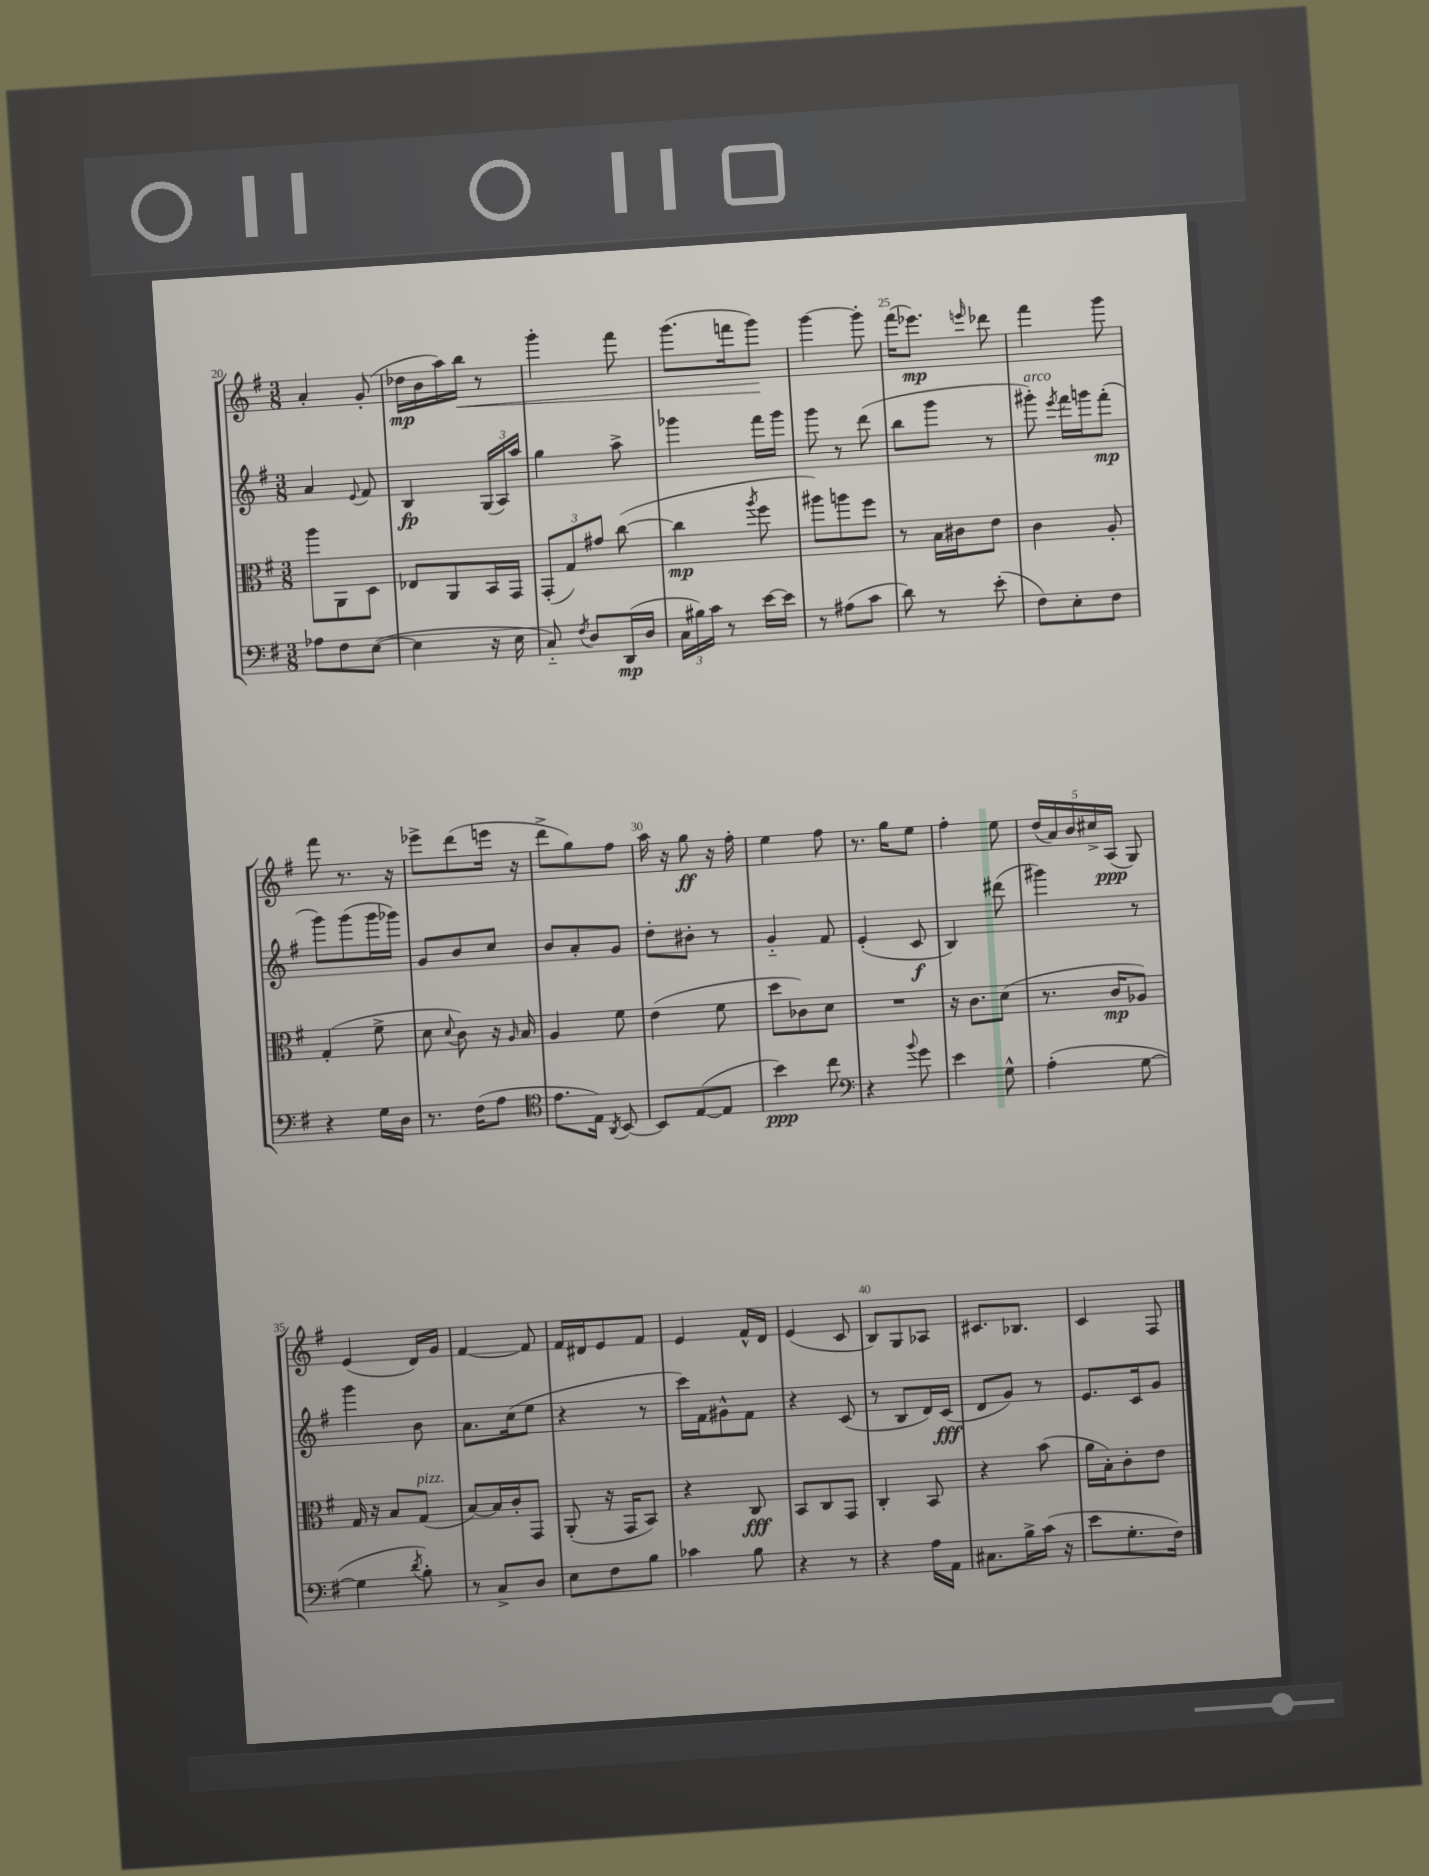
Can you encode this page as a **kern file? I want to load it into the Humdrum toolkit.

**kern	**dynam	**kern	**dynam	**kern	**dynam	**kern	**dynam
*part4	*part4	*part3	*part3	*part2	*part2	*part1	*part1
*staff4	*staff4	*staff3	*staff3	*staff2	*staff2	*staff1	*staff1
*clefF4	*	*clefC3	*	*clefG2	*	*clefG2	*
*k[f#]	*	*k[f#]	*	*k[f#]	*	*k[f#]	*
*M3/8	*	*M3/8	*	*M3/8	*	*M3/8	*
=20	=20	=20	=20	=20	=20	=20	=20
8A-X\L	.	8aa\L	.	4a/	.	4a'/	.
8F#\	.	8AA\	.	.	.	.	.
.	.	.	.	8qqe/	.	.	.
([8E\J	.	8D\J	.	8f#/	.	(8g'/	.
=21	=21	=21	=21	=21	=21	=21	=21
4E\]	.	8E-X/L	.	4B/	fp	16dd-X\LL	mp
.	.	.	.	.	.	16b\	.
.	.	8AA/	.	.	.	16aa\)	.
!	!	!	!	!	!	!	!LO:HP:b
.	.	.	.	.	.	16bb\JJ	<
16r	.	16BB/L	.	(24G/LL	.	8r	.
.	.	.	.	24A/)	.	.	.
16E\	.	16GG/JJ	.	.	.	.	.
.	.	.	.	24aa/JJ	.	.	.
=22	=22	=22	=22	=22	=22	=22	=22
8C/)	.	(12GG'/L	.	4gg\	.	4ggg'\	.
.	.	12G/)	.	.	.	.	.
8qF#/	.	.	.	.	.	.	.
8D/L	.	.	.	.	.	.	.
.	.	12g#X/J	.	.	.	.	.
(16DD/L	mp	([8cc\	.	8aa^\	.	8fff#\	.
16D/JJ	.	.	.	.	.	.	.
=23	=23	=23	=23	=23	=23	=23	=23
24C\LL	.	4cc\]	mp	4ggg-X\	.	(8.ggg\L	.
24B#X\)	.	.	.	.	.	.	.
24c\JJ	.	.	.	.	.	.	.
8r	.	.	.	.	.	.	.
.	.	.	.	.	.	16fffn\k	.
.	.	8qaa/	.	.	.	.	.
[16e\LL	.	8ff#\	.	16fff#\LL	.	8ggg\J)	.
16e\JJ]	.	.	.	16ggg-\JJ	.	.	.
.	.	.	.	.	.	.	[
=24	=24	=24	=24	=24	=24	=24	=24
8r	.	8aa#X\L)	.	8ggg\	.	[4ggg\	.
(8A#X\L	.	8aan\	.	8r	.	.	.
8c\J	.	8ff#\J	.	(8ddd\	.	8ggg'\]	.
=25	=25	=25	=25	=25	=25	=25	=25
8d\)	.	8r	.	8bb\L	.	(16fff#\KL	.
.	.	.	.	.	.	8.eee-X\J)	mp
8r	.	16B\LL	.	8ggg\J	.	.	.
.	.	16c#X\J	.	.	.	.	.
.	.	.	.	.	.	16qqeeen/	.
(8e'\	.	8e\J	.	8r	.	8ddd-X\	.
=26	=26	=26	=26	=26	=26	=26	=26
!	!	!	!	!LO:TX:a:i:t=arco	!	!	!
8F#\L)	.	4c\	.	8ggg#X'\)	.	4fff#\	.
.	.	.	.	8qeee/	.	.	.
8E'\	.	.	.	16fff#\LL	.	.	.
.	.	.	.	16gggn\J	.	.	.
8F#\J	.	8A'/	.	(8fff#'\J	mp	8ggg\	.
!!LO:LB:g=z
=27	=27	=27	=27	=27	=27	=27	=27
4r	.	(4G'/	.	8ggg\L)	.	8fff#\	.
.	.	.	.	(8ggg\	.	8.r	.
16G\LL	.	8f#^\	.	16ggg\L	.	.	.
16D\JJ	.	.	.	16ggg-X\JJ)	.	16r	.
=28	=28	=28	=28	=28	=28	=28	=28
8.r	.	8d\	.	8g/L	.	8eee-X^\L	.
.	.	8qqd/	.	.	.	.	.
.	.	8c\)	.	8b/	.	(8ddd\	.
(16F#\KL	.	.	.	.	.	.	.
8A\J	.	16r	.	8cc/J	.	16eeen\Jk	.
.	.	16qqA/	.	.	.	.	.
.	.	16B/	.	.	.	16r	.
=29	=29	=29	=29	=29	=29	=29	=29
*clefC4	*	*	*	*	*	*	*
8.e\L	.	4A/	.	8b/L	.	8ddd^\L	.
.	.	.	.	8a'/	.	8gg\)	.
16E\Jk)	.	.	.	.	.	.	.
8qAA/	.	.	.	.	.	.	.
[8BB/	.	8f#\	.	8g/J	.	8ff#\J	.
=30	=30	=30	=30	=30	=30	=30	=30
8BB/L]	.	(4e\	.	8dd'\L	.	16aa\	.
.	.	.	.	.	.	16r	.
([8E/	.	.	.	8b#X'\J	.	8gg\	ff
8E/J]	.	8f#\	.	8r	.	16r	.
.	.	.	.	.	.	16ff#'\	.
=31	=31	=31	=31	=31	=31	=31	=31
4b\)	ppp	8dd\L	.	4g/	.	4ee\	.
.	.	8c-X\)	.	.	.	.	.
8cc\	.	8d\J	.	8f#/	.	8ff#\	.
=32	=32	=32	=32	=32	=32	=32	=32
*clefF4	*	*	*	*	*	*	*
4r	.	4.r	.	(4e'/	.	8.r	.
.	.	.	.	.	.	16gg\KL	.
8qqb/	.	.	.	.	.	.	.
8g\	.	.	.	8c/	f	8ee\J	.
=33	=33	=33	=33	=33	=33	=33	=33
4e\	.	16r	.	4B/)	.	4ff#'\	.
.	.	8.c\L	.	.	.	.	.
8G^^\	.	(8d\J	.	(8ddd#X\	.	8ee\	.
=34	=34	=34	=34	=34	=34	=34	=34
(4A'\	.	8.r	.	4ggg#X\)	.	(20dd/LL	.
.	.	.	.	.	.	20a/)	.
.	.	.	.	.	.	20b/	.
.	.	.	.	.	.	20cc#X^/	.
.	.	16c/KL	mp	.	.	.	.
.	.	.	.	.	.	(20A/JJ	ppp
[8G\	.	8A-X/J)	.	8r	.	8G/)	.
!!LO:LB:g=z
=35	=35	=35	=35	=35	=35	=35	=35
4G\]	.	16G/	.	4ggg\	.	(4e/	.
.	.	16r	.	.	.	.	.
.	.	8B/L	.	.	.	.	.
8qd/	.	.	.	.	.	.	.
!	!	!LO:TX:a:i:t=pizz.	!	!	!	!	!
8B'\)	.	(8G/J	.	8b\	.	16d/LL)	.
.	.	.	.	.	.	16g/JJ	.
=36	=36	=36	=36	=36	=36	=36	=36
8r	.	[8B/L)	.	8.a\L	.	[4f#/	.
8C^/L	.	16B/L]	.	.	.	.	.
.	.	16c'/J	.	(16cc\k	.	.	.
8D/J	.	8GG/J	.	8ee\J	.	8f#/]	.
=37	=37	=37	=37	=37	=37	=37	=37
8E\L	.	(8AA'/	.	4r	.	16f#/LL	.
.	.	.	.	.	.	16d#X/J	.
8F#\	.	16r	.	.	.	8e/	.
.	.	16GG/KL	.	.	.	.	.
8B\J	.	8BB/J)	.	8r	.	8f#/J	.
=38	=38	=38	=38	=38	=38	=38	=38
4c-X\	.	4r	.	16ccc\LL)	.	4e/	.
.	.	.	.	16f#\J	.	.	.
.	.	.	.	8g#X^^\	.	.	.
8B\	.	8C/	fff	8f#\J	.	16f#^^/LL	.
.	.	.	.	.	.	16d/JJ	.
=39	=39	=39	=39	=39	=39	=39	=39
4r	.	8BB/L	.	4r	.	(4e/	.
.	.	8C/	.	.	.	.	.
8r	.	8GG/J	.	(8c/	.	8c/	.
=40	=40	=40	=40	=40	=40	=40	=40
4r	.	4C'/	.	8r	.	8B/L)	.
.	.	.	.	8B/L	.	8G/	.
16A\LL	.	8BB/	.	16d/L)	.	8A-X/J	.
16AA\JJ	.	.	.	(16c/JJ	fff	.	.
=41	=41	=41	=41	=41	=41	=41	=41
8.C#X\L	.	4r	.	8d/L	.	8.c#X/L	.
.	.	.	.	8g/J)	.	.	.
16B^\L	.	.	.	.	.	8.B-X/J	.
(16c\JJ	.	(8b\	.	8r	.	.	.
16r	.	.	.	.	.	.	.
=42	=42	=42	=42	=42	=42	=42	=42
8e\L	.	16a\LL	.	8.e/L	.	4c/	.
.	.	16B'\J)	.	.	.	.	.
8.G'\	.	8c'\	.	.	.	.	.
.	.	.	.	16c/k	.	.	.
.	.	8e\J	.	8g/J	.	8F#/	.
16F#\Jk)	.	.	.	.	.	.	.
==	==	==	==	==	==	==	==
*-	*-	*-	*-	*-	*-	*-	*-
